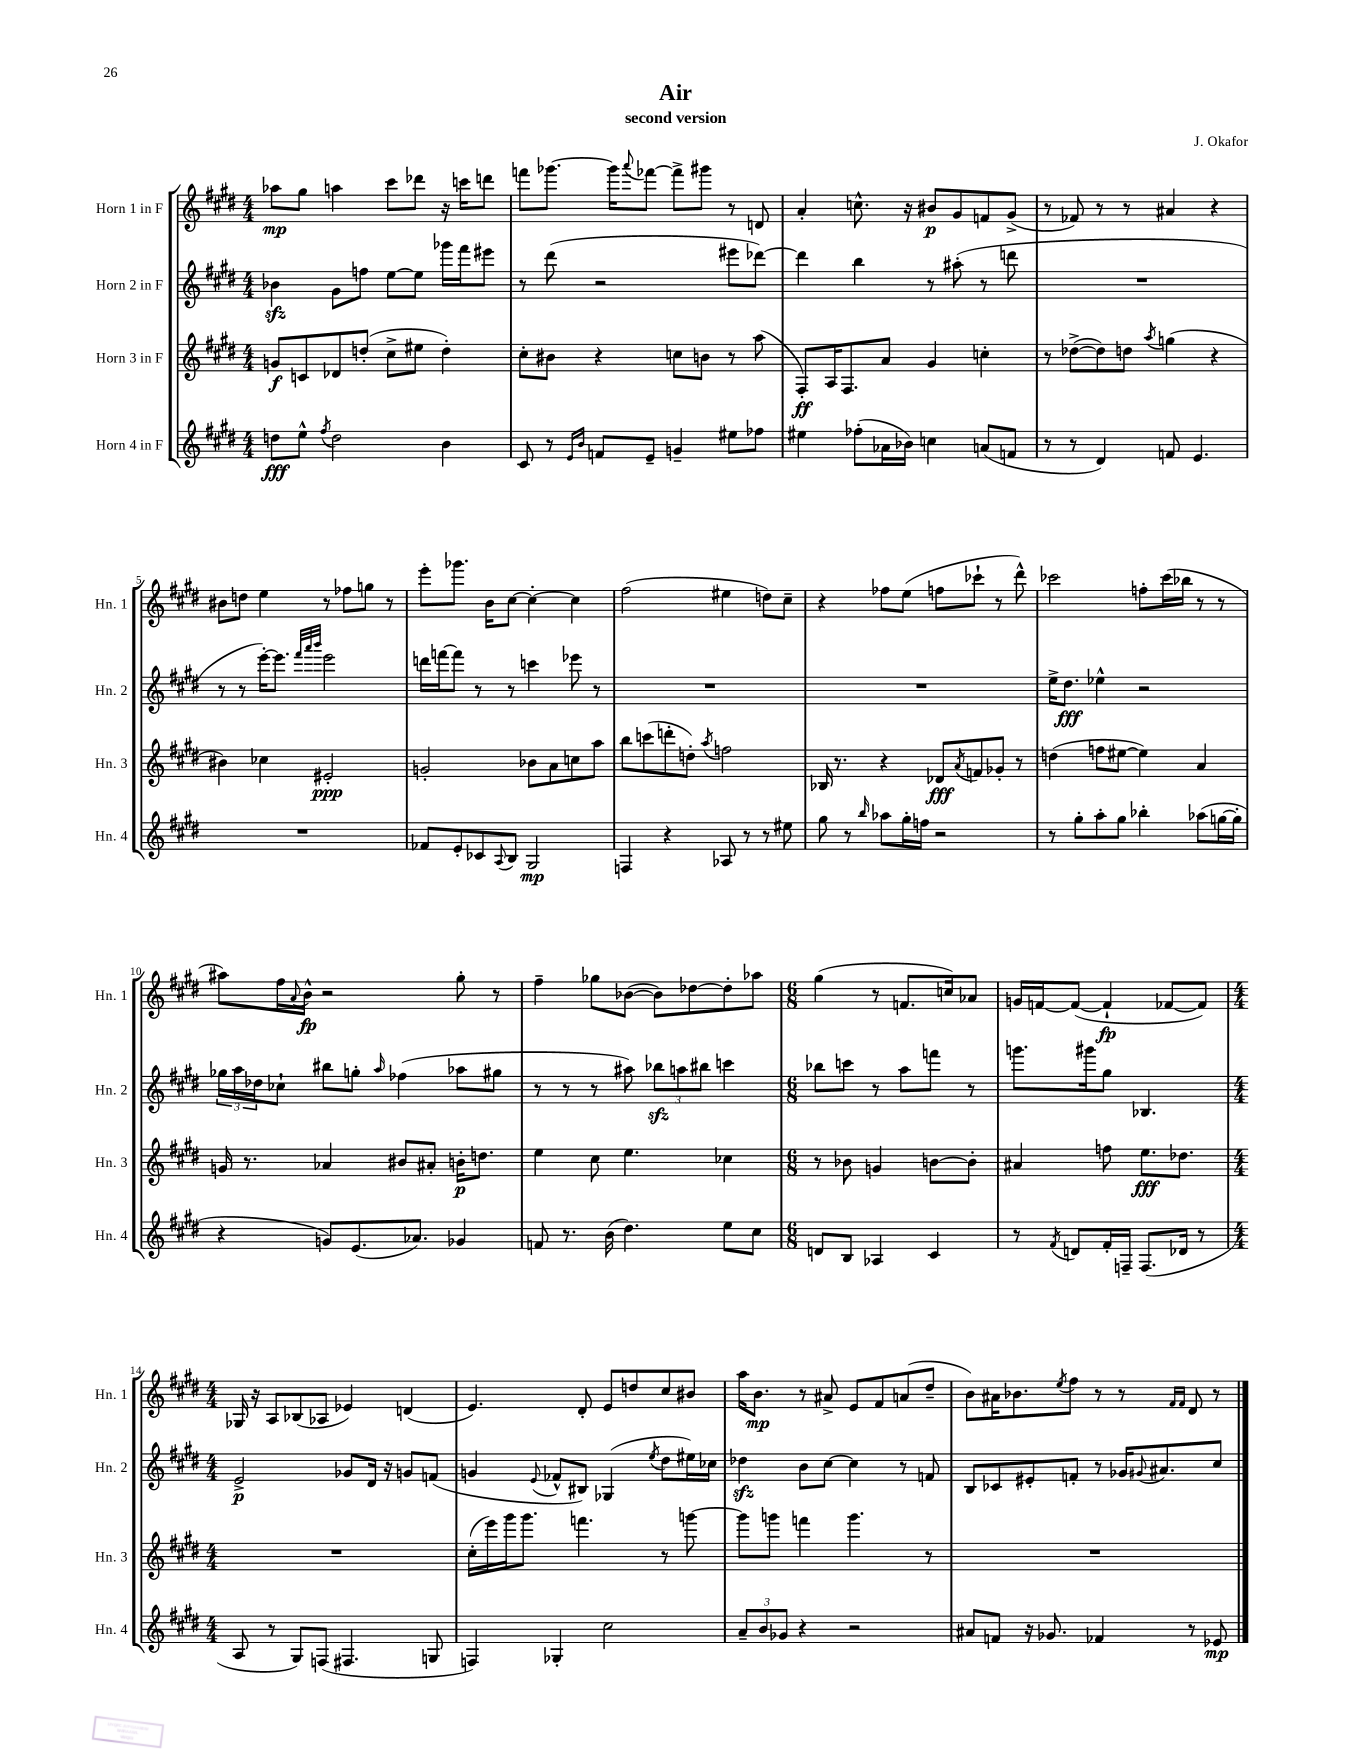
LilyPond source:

\header { title = "Air" composer = "J. Okafor" subtitle = "second version" }
<<
\new StaffGroup <<
\new Staff = "s0" \with { instrumentName = "Horn 1 in F" shortInstrumentName = "Hn. 1" } {
    \clef treble \key e \major \numericTimeSignature \time 4/4
    aes''8\mp gis''8 a''4 cis'''8 des'''8 r16 c'''16 d'''8 |
    f'''8 ges'''8.~ ges'''16 \appoggiatura { a'''8 } fes'''8~ fes'''8-> gis'''8 r8 d'8 |
    a'4-. c''8.-^ r16 bis'8\p gis'8 f'8 gis'8->( |
    r8 fes'8) r8 r8 ais'4 r4 |
    bis'8 d''8 e''4 r8 fes''8 g''8 r8 |
    e'''8-. ges'''8. b'16 cis''8~ cis''4~-. cis''4 |
    fis''2( eis''4 d''8) cis''8-- |
    r4 fes''8 e''8( f''8 ces'''8-! r8 dis'''8-^) |
    ces'''2 f''8-. ces'''16( bes''16 r8 r8 |
    ais''8) fis''16 \appoggiatura { a'8 } b'16-^\fp r2 gis''8-. r8 |
    fis''4-- ges''8 bes'8~( bes'8) des''8~ des''8-. aes''8 |
    \numericTimeSignature \time 6/8 gis''4( r8 f'8. c''16) aes'8 |
    g'16 f'16~ f'8~( f'4-!\fp fes'8~ fes'8) |
    \numericTimeSignature \time 4/4 ges16 r16 a8 bes8( aes8 ees'4) d'4( |
    e'4.) dis'8-. e'8 d''8 cis''8 bis'8 |
    a''16 b'8.\mp r8 ais'8-> e'8 fis'8 a'8( dis''8-- |
    b'8) ais'16 bes'8. \acciaccatura { e''8 } fis''8 r8 r8 \grace { fis'16 fis'16 } dis'8 r8 \bar "|." |
}
\new Staff = "s1" \with { instrumentName = "Horn 2 in F" shortInstrumentName = "Hn. 2" } {
    \clef treble \key e \major \numericTimeSignature \time 4/4
    bes'4\sfz gis'8 f''8 e''8~ e''8 ges'''16 fis'''16 eis'''8 |
    r8 dis'''8( r2 eis'''8 des'''8~) |
    des'''4 b''4 r8 ais''8-.( r8 d'''8 |
    R1 |
    r8 r8 e'''16~-.) e'''8. \grace { fis'''32 a'''32 b'''32 } e'''2 |
    d'''16 f'''16~ f'''8 r8 r8 c'''4 ees'''8 r8 |
    R1 |
    R1 |
    e''16-> dis''8.\fff ees''4-^ r2 |
    \tuplet 3/2 { ges''16 a''16 des''16 } ces''8-! bis''8 g''8-. \grace { a''16 } fes''4( aes''8 gis''8 |
    r8 r8 r8 ais''8) \tuplet 3/2 { bes''8\sfz a''8 bis''8 } c'''4 |
    \numericTimeSignature \time 6/8 bes''8 c'''8 r8 a''8 f'''8 r8 |
    g'''8. gis'''16 gis''8 bes4. |
    \numericTimeSignature \time 4/4 e'2->\p ges'8 dis'16 r16 g'8 f'8( |
    g'4 \appoggiatura { e'8 } fes'8-^ bis8) ges4( \acciaccatura { e''8 } dis''8 eis''16) ces''16 |
    des''4\sfz b'8 cis''8~ cis''4 r8 f'8 |
    b8 ces'8 eis'8-. f'8-. r8 ges'16 \appoggiatura { gis'8 } ais'8. cis''8 \bar "|." |
}
\new Staff = "s2" \with { instrumentName = "Horn 3 in F" shortInstrumentName = "Hn. 3" } {
    \clef treble \key e \major \numericTimeSignature \time 4/4
    g'8\f c'8 des'8 d''8-.( cis''8-> eis''8 d''4-.) |
    cis''8-. bis'8 r4 c''8 b'8 r8 a''8( |
    fis8-.\ff) a16 fis8. a'8 gis'4 c''4-. |
    r8 des''8~->( des''8) d''8 \acciaccatura { a''8 } g''4( r4 |
    bis'4) ces''4 eis'2-.\ppp |
    g'2-. bes'8 a'8 c''8 a''8 |
    b''8 c'''8( d'''8-. d''8-.) \acciaccatura { a''8 } f''2 |
    bes16 r8. r4 des'8\fff \acciaccatura { a'8 } f'8 ges'8-. r8 |
    d''4( f''8 eis''8~ eis''4) a'4 |
    g'16 r8. aes'4 bis'8 ais'8-. b'16-.\p d''8. |
    e''4 cis''8 e''4. ces''4 |
    \numericTimeSignature \time 6/8 r8 bes'8 g'4 b'8~ b'8-. |
    ais'4 f''8 e''8.\fff des''8. |
    \numericTimeSignature \time 4/4 R1 |
    cis''16-.( e'''16) gis'''16 gis'''8. f'''4. r8 g'''8~ |
    g'''8 g'''8 f'''4 g'''4. r8 |
    R1 \bar "|." |
}
\new Staff = "s3" \with { instrumentName = "Horn 4 in F" shortInstrumentName = "Hn. 4" } {
    \clef treble \key e \major \numericTimeSignature \time 4/4
    d''8\fff e''8-^ \acciaccatura { fis''8 } d''2 b'4 |
    cis'8 r8 \grace { e'16 b'16 } f'8 e'8-- g'4-- eis''8 fes''8 |
    eis''4 fes''8-.( aes'16 bes'16) c''4 a'8( f'8 |
    r8 r8 dis'4) f'8 e'4. |
    R1 |
    fes'8 e'8-. ces'8 \appoggiatura { a8 } b8 gis2\mp |
    f4 r4 aes8 r8 r8 eis''8 |
    gis''8 r8 \grace { b''16 } aes''8 gis''16-. f''16 r2 |
    r8 gis''8-. a''8-. gis''8 bes''4-. aes''8( g''16~ g''16-. |
    r4 g'8) e'8.( aes'8.) ges'4 |
    f'8 r8. b'16( dis''4.) e''8 cis''8 |
    \numericTimeSignature \time 6/8 d'8 b8 aes4 cis'4 |
    r8 \acciaccatura { fis'8 } d'8 fis'16-. f16-- f8.( des'16 r8 |
    \numericTimeSignature \time 4/4 a8 r8 gis8) f8( fis4. g8 |
    f4) ges4-. cis''2 |
    \tuplet 3/2 { a'8-- b'8 ges'8 } r4 r2 |
    ais'8 f'8 r16 ges'8. fes'4 r8 ees'8\mp \bar "|." |
}
>>
>>
